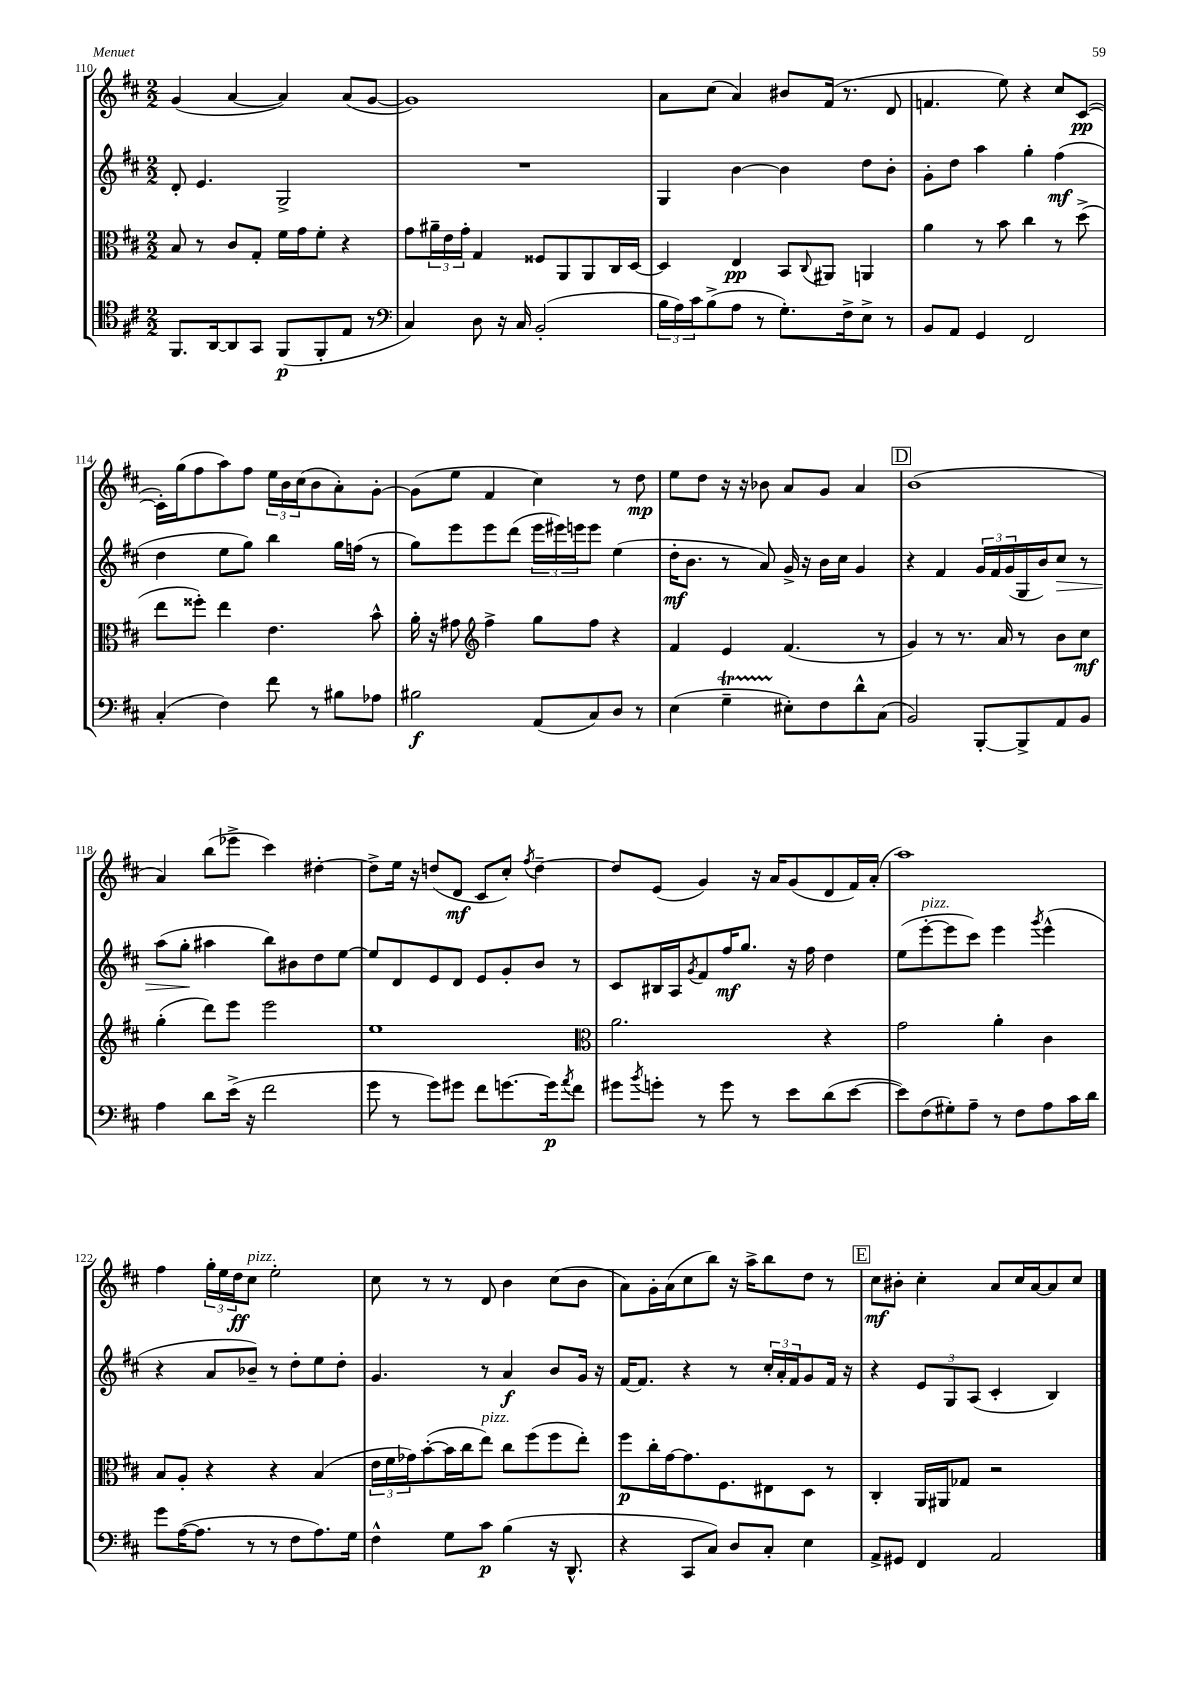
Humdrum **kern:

**kern	**kern	**kern	**kern
*staff4	*staff3	*staff2	*staff1
*clefC4	*clefC3	*clefG2	*clefG2
*k[f#c#]	*k[f#c#]	*k[f#c#]	*k[f#c#]
*M2/2	*M2/2	*M2/2	*M2/2
8.FF#	8B	8d'	(4g
.	8r	4.e	.
[16AA	.	.	.
8AA]	8c#	.	[4a
8GG	8G'	.	.
(8FF#	16f#	2G^	4a])
.	16g	.	.
8FF#'	8f#'	.	.
8E	4r	.	(8a
8r	.	.	[8g
=	=	=	=
*clefF4	*	*	*
4C#)	8g	1r	1g])
.	24a#~	.	.
.	24e	.	.
.	24g'	.	.
8D	4G	.	.
16r	.	.	.
16C#	.	.	.
(2BB'	8F##	.	.
.	8AA	.	.
.	8AA	.	.
.	16C#	.	.
.	[16D	.	.
=	=	=	=
24B	4D]	4G	8a
24A)	.	.	.
24c#	.	.	.
(8B^	.	.	(8cc#
8A	4E	[4b	4a)
8r	.	.	.
8.G')	8BB	4b]	8b#
.	8qqC#	.	.
.	8AA#	.	(16f#
16F#^	.	.	8.r
8E^	4AA	8dd	.
8r	.	8b'	8d
=	=	=	=
8BB	4a	8g'	4.f
8AA	.	8dd	.
4GG	8r	4aa	.
.	8b	.	8ee)
2FF#	4cc#	4gg'	4r
.	8r	(4ff#	8cc#
.	(8dd^	.	([8c#
=	=	=	=
(4C#'	8ee	4dd	16c#'])
.	.	.	(16gg
.	8ff##')	.	8ff#
4F#)	4ee	8ee	8aa)
.	.	8gg)	8ff#
8f#	4.e	4bb	24ee
.	.	.	24b
.	.	.	(24cc#
8r	.	.	8b
8B#	.	16gg	8a')
.	.	(16ff	.
8A-	8b^^	8r	[8g'
=	=	=	=
2B#	16a'	8gg)	(8g]
.	16r	.	.
.	8g#	8eee	8ee
*	*clefG2	*	*
.	4ff#^	8eee	4f#
.	.	(8ddd	.
(8AA	8gg	24eee	4cc#)
.	.	24eee#)	.
.	.	24eee	.
8C#)	8ff#	8eee	.
8D	4r	(4ee	8r
8r	.	.	8dd
=	=	=	=
(4E	4f#	16dd'	8ee
.	.	8.b	.
.	.	.	8dd
4G~	4e	8r	16r
.	.	.	16r
.	.	8a)	8b-
8E#')	(4.f#	16g^	8a
.	.	16r	.
8F#	.	16b	8g
.	.	16cc#	.
8d^^	.	4g	4a
(8C#	8r	.	.
=	=	=	=
2BB)	4g)	4r	(1b
.	8r	4f#	.
.	8.r	.	.
[8BBB'	.	24g	.
.	.	24f#	.
.	16a	.	.
.	.	(24g	.
8BBB^]	8r	16G	.
.	.	16b)	.
8AA	8b	8cc#	.
8BB	8cc#	8r	.
=	=	=	=
4A	(4gg'	(8aa	4a)
.	.	8gg'	.
8d	8ddd)	4aa#	(8bb
(16e^	8eee	.	8eee-^
16r	.	.	.
2f#	2eee	8bb)	4ccc#)
.	.	8b#	.
.	.	8dd	[4dd#'
.	.	[8ee	.
=	=	=	=
8g	1ee	8ee]	8dd#^]
8r	.	8d	16ee
.	.	.	16r
8g)	.	8e	(8dd
8g#	.	8d	8d
8f#	.	8e	8c#
[8.g	.	8g'	8cc#')
.	.	.	8qff#
.	.	8b	[4dd~
16g]	.	.	.
8qa	.	.	.
8f#	.	8r	.
=	=	=	=
*	*clefC3	*	*
8g#	2.a	8c#	8dd]
8qb	.	.	.
8g'	.	16B#	(8e
.	.	16A	.
.	.	8qg	.
8r	.	8f#	4g)
8g	.	16ff#	.
.	.	8.gg	.
8r	.	.	16r
.	.	.	16a
8e	.	16r	(8g
.	.	16ff#	.
(8d	4r	4dd	8d
[8e	.	.	16f#)
.	.	.	(16a'
=	=	=	=
8e])	2g	(8ee	1aa)
(8F#	.	[8eee'	.
8G#')	.	8eee]	.
8A~	.	8ccc#)	.
8r	4a'	4eee	.
8F#	.	.	.
.	.	8qggg	.
8A	4c#	(4eee^^	.
16c#	.	.	.
16d	.	.	.
=	=	=	=
8g	8B	4r	4ff#
([16A	8A'	.	.
8.A]	.	.	.
.	4r	8a	24gg'
.	.	.	24ee
.	.	.	24dd
8r	.	8b-~)	8cc#
8r	4r	8r	2ee'
8F#	.	8dd'	.
8.A)	(4B	8ee	.
.	.	8dd'	.
16G	.	.	.
=	=	=	=
4F#^^	24e	4.g	8cc#
.	24f#	.	.
.	24g-)	.	.
.	([8b'	.	8r
8G	16b]	.	8r
.	16cc#	.	.
8c#	8ee)	8r	8d
(4B	8cc#	4a	4b
.	(8ff#	.	.
16r	8ff#	8b	(8cc#
8.DD^^	.	.	.
.	8ee')	16g	8b
.	.	16r	.
=	=	=	=
4r	8ff#	[16f#	8a)
.	.	8.f#]	.
.	16cc#'	.	16g'
.	[16g	.	(16a
8CC#	8.g]	4r	8cc#
8C#)	.	.	8bb)
.	8.F#	.	.
8D	.	8r	16r
.	.	.	16aa^
8C#'	8E#	24cc#'	8bb
.	.	24a'	.
.	.	24f#	.
4E	8D	8g	8dd
.	8r	16f#	8r
.	.	16r	.
=	=	=	=
8AA^	4C#'	4r	8cc#
8GG#	.	.	8b#'
4FF#	16AA	12e	4cc#'
.	16AA#	.	.
.	.	12G	.
.	8G-	.	.
.	.	(12A	.
2AA	2r	4c#'	8a
.	.	.	16cc#
.	.	.	[16a
.	.	4B)	8a]
.	.	.	8cc#
==	==	==	==
*-	*-	*-	*-
